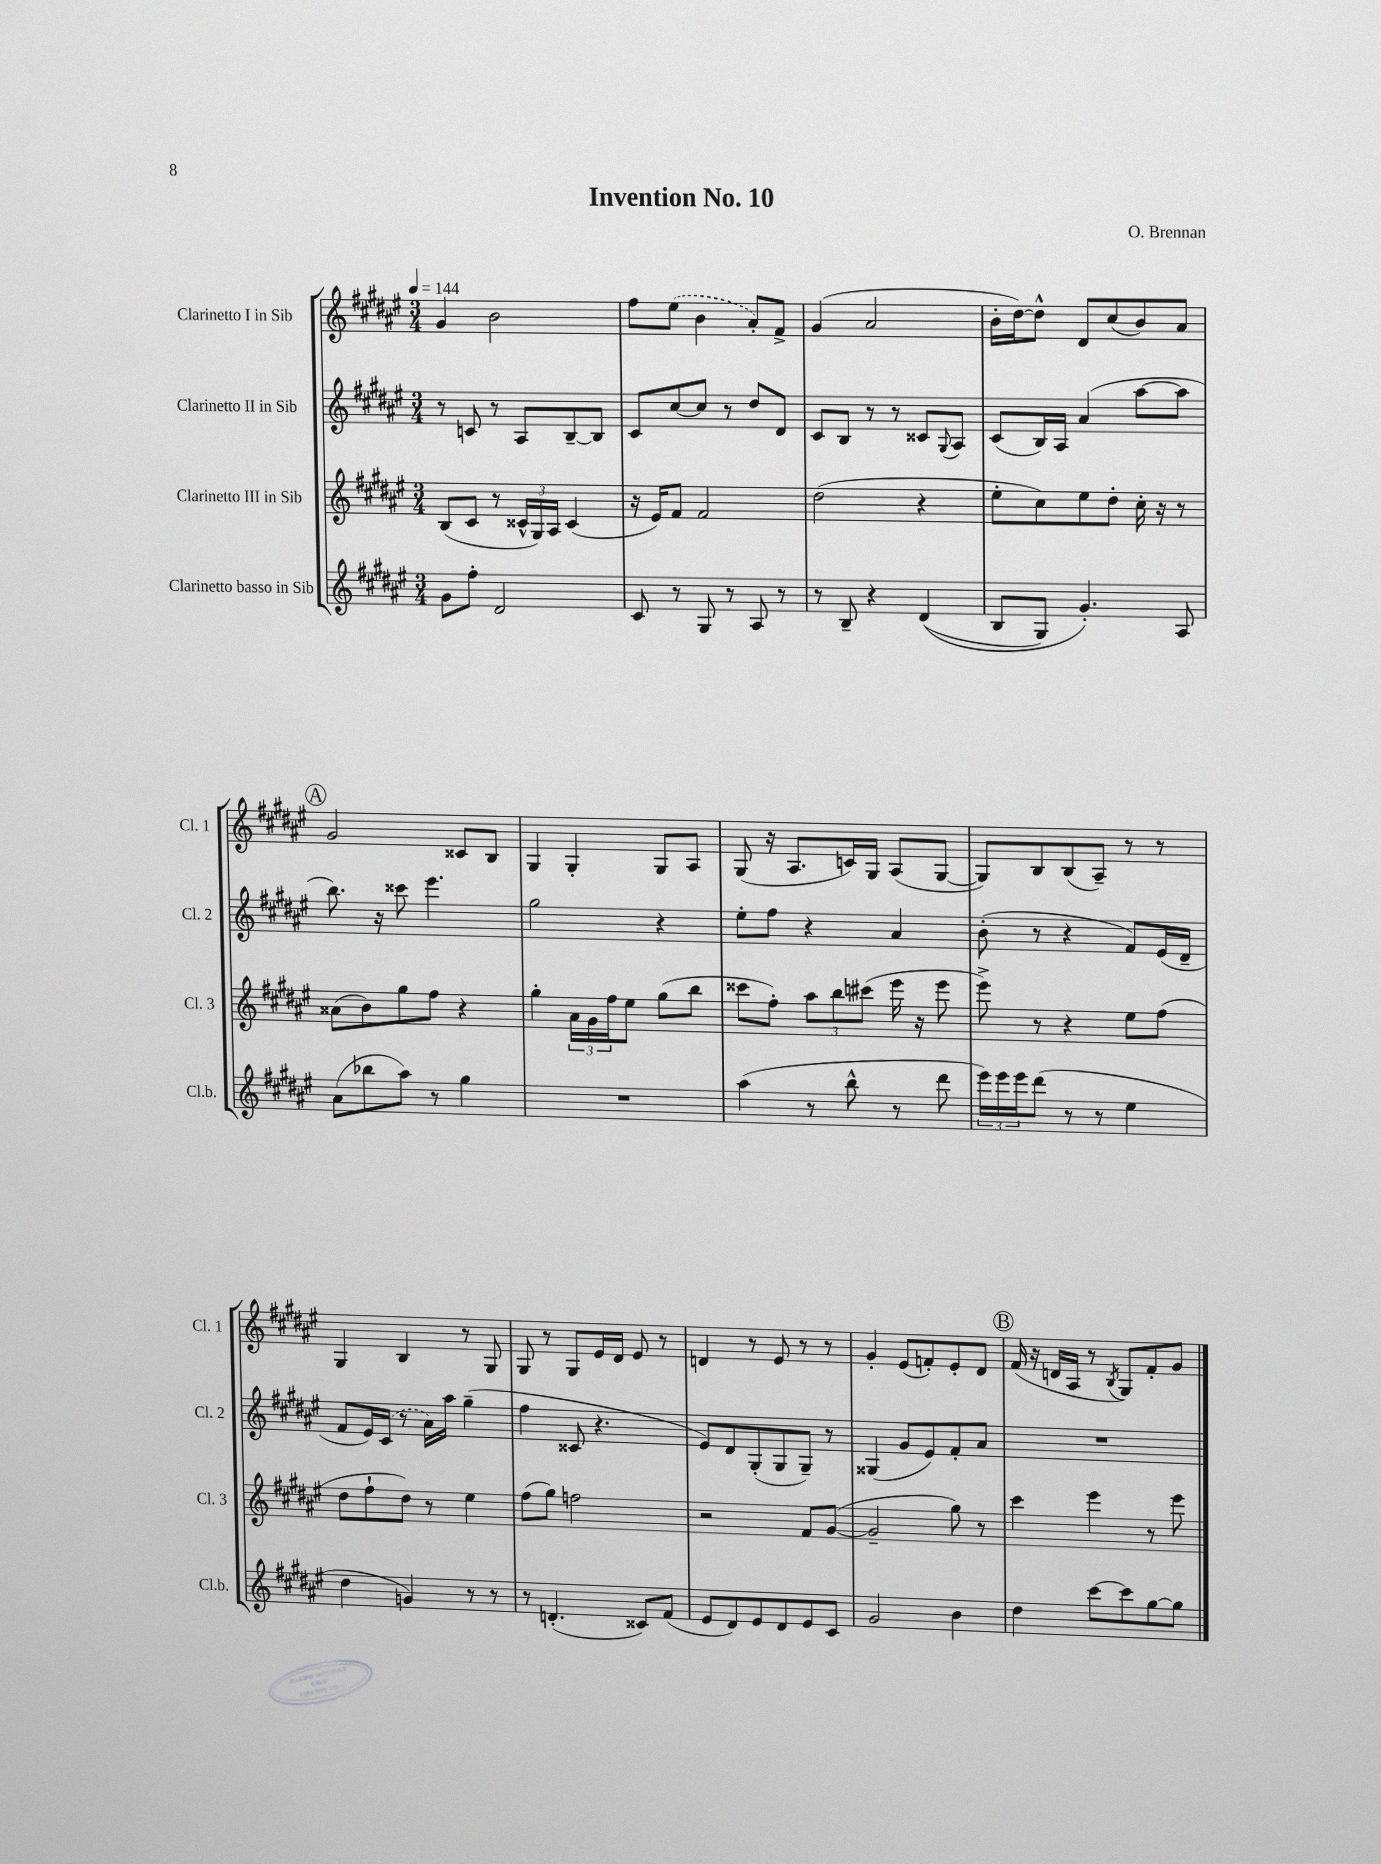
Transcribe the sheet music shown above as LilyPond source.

\header { title = "Invention No. 10" composer = "O. Brennan" }
<<
\new StaffGroup <<
\new Staff = "s0" \with { instrumentName = "Clarinetto I in Sib" shortInstrumentName = "Cl. 1" } {
    \clef treble \key fis \major \numericTimeSignature \time 3/4 \tempo 4 = 144
    gis'4 b'2 |
    fis''8 \once \slurDashed eis''8( b'4 ais'8-.) fis'8-> |
    gis'4( ais'2 |
    b'16-. dis''16~) dis''8-^ dis'8 cis''8( b'8) ais'8 |
    \mark \markup { \circle "A" } gis'2 cisis'8 b8 |
    gis4 gis4-. gis8 ais8 |
    gis8( r16 ais8. c'16) gis16 ais8( gis8~ |
    gis8) b8 b8( ais8--) r8 r8 |
    gis4 b4 r8 gis8 |
    gis8 r8 gis8 eis'16 dis'16 eis'8 r8 |
    d'4 r8 eis'8 r8 r8 |
    gis'4-. eis'8( f'8-.) eis'8-. dis'8 |
    \mark \markup { \circle "B" } fis'16( r16 d'16 ais16 r8 \acciaccatura { b8 } gis8) fis'8-. gis'8 \bar "|." |
}
\new Staff = "s1" \with { instrumentName = "Clarinetto II in Sib" shortInstrumentName = "Cl. 2" } {
    \clef treble \key fis \major \numericTimeSignature \time 3/4
    r8 c'8 r8 ais8 b8~-- b8 |
    cis'8 cis''8~ cis''8 r8 dis''8 dis'8 |
    cis'8 b8 r8 r8 cisis'8 \appoggiatura { gis8 } ais8 |
    cis'8( b16) ais16 ais'4( ais''8~ ais''8 |
    \mark \markup { \circle "A" } b''8.) r16 cisis'''8 eis'''4. |
    gis''2 r4 |
    eis''8-. fis''8 r4 ais'4 |
    b'8-.( r8 r4 fis'8) eis'16( dis'16-- |
    fis'8 eis'16) \once \slurDashed cis'16( r8 ais'16) ais''16 gis''4--( |
    fis''4 cisis'8 r4. |
    eis'8) dis'8 gis8-.( gis8 gis8--) r8 |
    gisis4( gis'8 eis'8) fis'8-. ais'8 |
    \mark \markup { \circle "B" } R2. \bar "|." |
}
\new Staff = "s2" \with { instrumentName = "Clarinetto III in Sib" shortInstrumentName = "Cl. 3" } {
    \clef treble \key fis \major \numericTimeSignature \time 3/4
    b8( cis'8 r8 \tuplet 3/2 { cisis'16-^ gis16) ais16 } cisis'4( |
    r16 eis'16) fis'8 fis'2 |
    dis''2( r4 |
    eis''8-. cis''8) eis''8 dis''8-. cis''16-. r16 r8 |
    \mark \markup { \circle "A" } aisis'8( b'8) gis''8 fis''8 r4 |
    gis''4-. \tuplet 3/2 { ais'16 gis'16 fis''16 } eis''8 gis''8( b''8 |
    cisis'''8 fis''8-.) \tuplet 3/2 { ais''8 b''8 cis'''8( } eis'''16 r16 eis'''8 |
    eis'''8->) r8 r4 eis''8 fis''8( |
    dis''8 fis''8-! dis''8) r8 eis''4 |
    fis''8( gis''8) f''2 |
    r2 fis'8 gis'8~( |
    gis'2-- gis''8) r8 |
    \mark \markup { \circle "B" } cis'''4 eis'''4 r8 eis'''8 \bar "|." |
}
\new Staff = "s3" \with { instrumentName = "Clarinetto basso in Sib" shortInstrumentName = "Cl.b." } {
    \clef treble \key fis \major \numericTimeSignature \time 3/4
    gis'8 fis''8-. dis'2 |
    cis'8 r8 gis8 r8 ais8 r8 |
    r8 b8-- r4 dis'4(\( |
    b8 gis8) gis'4.-.\) ais8 |
    \mark \markup { \circle "A" } ais'8( bes''8 ais''8) r8 gis''4 |
    R2. |
    ais''4( r8 b''8-^ r8 dis'''8 |
    \tuplet 3/2 { eis'''16) eis'''16 eis'''16 } dis'''8( r8 r8 eis''4 |
    dis''4 g'4) r8 r8 |
    r8 d'4.-.( cisis'8) fis'8( |
    eis'8 dis'8) eis'8 dis'8 eis'8 cis'8 |
    gis'2 b'4 |
    \mark \markup { \circle "B" } dis''4 cis'''8~ cis'''8 gis''8~ gis''8 \bar "|." |
}
>>
>>
\layout { \context { \Score \remove "Bar_number_engraver" } }
